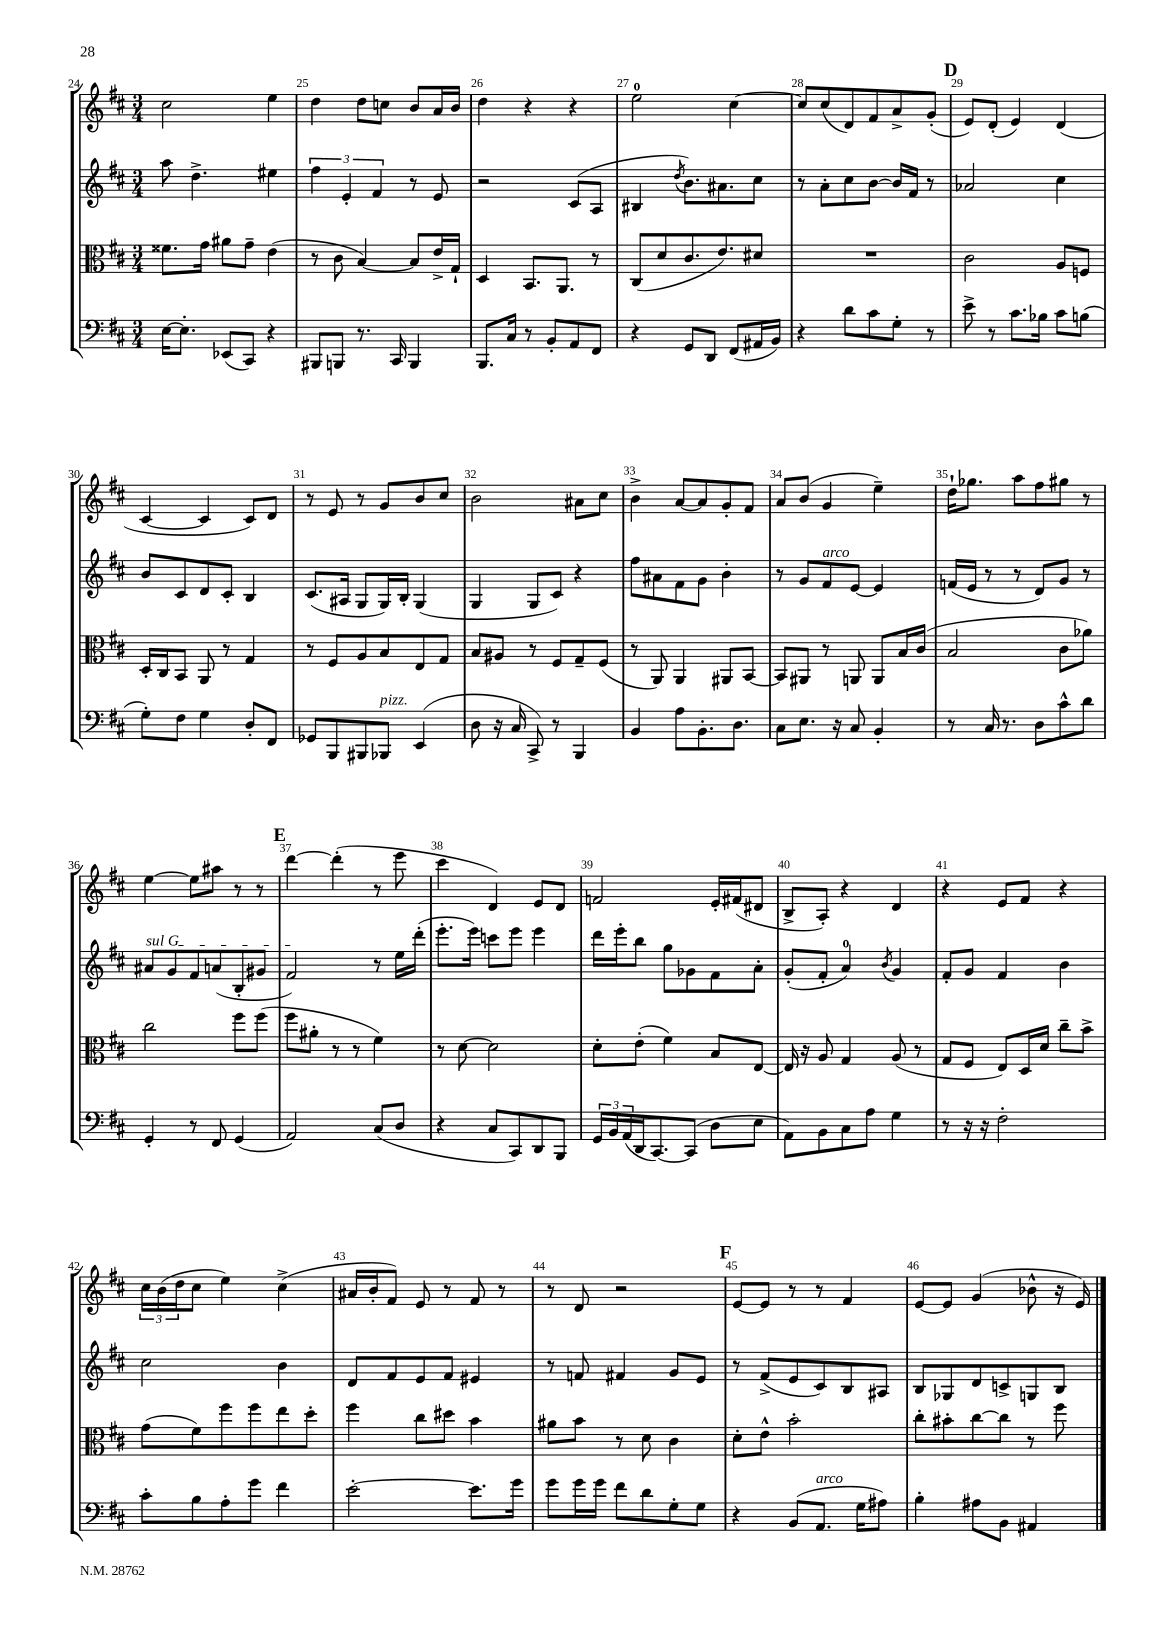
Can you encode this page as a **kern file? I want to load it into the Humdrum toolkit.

**kern	**kern	**kern	**kern
*part4	*part3	*part2	*part1
*staff4	*staff3	*staff2	*staff1
*clefF4	*clefC3	*clefG2	*clefG2
*k[f#c#]	*k[f#c#]	*k[f#c#]	*k[f#c#]
*M3/4	*M3/4	*M3/4	*M3/4
=24	=24	=24	=24
[16E\KL	8.f##X\L	8aa\	2cc#\
8.E'\J]	.	.	.
.	.	4.dd^\	.
.	16g\Jk	.	.
(8EE-X/L	8a#X\L	.	.
8CC#/J)	8g~\J	.	.
4r	(4e\	4ee#X\	4ee\
=25	=25	=25	=25
8BBB#X/L	8r	6ff#\	4dd\
8BBBn/J	8c#\	.	.
.	.	6e'/	.
8.r	[4B/)	.	8dd\L
.	.	6f#/	.
.	.	.	8ccn\J
16CC#/	.	.	.
4BBB/	8B/L]	8r	8b/L
.	16e^/L	8e/	16a/L
.	16G`/JJ	.	16b/JJ
=26	=26	=26	=26
8.BBB/L	4D/	2r	4dd\
16C#/Jk	.	.	.
8r	8.BB/L	.	4r
8BB'/L	.	.	.
.	8.AA/J	.	.
8AA/	.	(8c#/L	4r
8FF#/J	8r	8A/J	.
=27	=27	=27	=27
4r	(8C#/L	4B#X/	2ee\
.	8d/	.	.
.	.	8qdd/	.
8GG/L	8.c#/	8.b\L)	.
8DD/J	.	.	.
.	8.e/)	8.a#X\	.
(8FF#/L	.	.	[4cc#\
16AA#X/L	8d#X/J	8cc#\J	.
16BB/JJ)	.	.	.
=28	=28	=28	=28
4r	2.r	8r	8cc#/L]
.	.	8a'\L	(8cc#/
8d\L	.	8cc#\	8d/)
8c#\	.	[8b\J	8f#/
8G'\J	.	16b/LL]	8a^/
.	.	16f#/JJ	.
8r	.	8r	(8g'/J
!!LO:REH:place=s1:t=D
=29	=29	=29	=29
8e^\	2c#\	2a-X/	8e/L)
8r	.	.	(8d'/J
8.c#\L	.	.	4e/)
16B-X\Jk	.	.	.
8c#\L	8A/L	4cc#\	(4d/
(8Bn\J	8Fn/J	.	.
!!LO:LB:g=z
=30	=30	=30	=30
8G'\L)	16D'/LL	8b/L	[4c#/
.	16C#/J	.	.
8F#\J	8BB/J	8c#/	.
4G\	8AA/	8d/	4c#/]
.	8r	8c#'/J	.
8D'/L	4G/	4B/	8c#/L)
8FF#/J	.	.	8d/J
=31	=31	=31	=31
8GG-X/L	8r	(8.c#/L	8r
8BBB/	8F#/L	.	8e/
.	.	16A#X/Jk	.
8BBB#X/	8A/	8G/L	8r
!LO:TX:a:i:t=pizz.	!	!	!
8BBB-X/J	8B/	16G/L)	8g/L
.	.	16B'/JJ	.
(4EE/	8E/	(4G/	8b/
.	8G/J	.	8cc#/J
=32	=32	=32	=32
8D\	8B/L	4G/	2b\
16r	8A#X/J	.	.
16C#/	.	.	.
8CC#^/)	8r	8G/L	.
8r	8F#/L	8c#/J)	.
4BBB/	8G~/	4r	8a#X\L
.	(8F#/J	.	8cc#\J
=33	=33	=33	=33
4BB/	8r	8ff#\L	4b^\
.	8AA/)	8a#X\	.
8A\L	4AA/	8f#\	[8a/L
8.BB'\	.	8g\J	8a/]
.	8AA#X/L	4b'\	8g'/
8.D\J	.	.	.
.	[8BB/J	.	8f#/J
=34	=34	=34	=34
8C#\L	8BB/L]	8r	8a/L
8.E\J	8AA#X/J	8g/L	(8b/J
!	!	!LO:TX:a:i:t=arco	!
.	8r	8f#/	4g/
16r	.	.	.
8C#/	8AAn/	[8e/J	.
4BB'/	8AA/L	4e/]	4ee~\)
.	16B/L	.	.
.	(16c#/JJ	.	.
=35	=35	=35	=35
8r	2B/	(16fn/LL	16dd`\KL
.	.	16e/JJ	8.gg-X\J
16C#/	.	8r	.
8.r	.	.	.
.	.	8r	8aa\L
8D\L	.	8d/L)	8ff#\
8c#^^\	8c#\L	8g/J	8gg#X\J
8d\J	8a-X\J)	8r	8r
!!LO:LB:g=z
=36	=36	=36	=36
!	!	!LO:TX:a:i:t=sul G	!
4GG'/	2cc#\	8a#X/L	[4ee\
.	.	8g/	.
8r	.	8f#/	8ee\L]
8FF#/	.	(8an/	8aa#X\J
(4GG/	8ff#\L	8B'/	8r
.	(8ff#\J	8g#X/J	8r
!!LO:REH:place=s1:t=E
=37	=37	=37	=37
2AA/)	8ff#\L	2f#/)	[4ddd\
.	8a#X'\J	.	.
.	8r	.	(4ddd'\]
.	8r	.	.
(8C#/L	4f#\)	8r	8r
8D/J	.	16ee\LL	8eee\
.	.	(16ddd'\JJ	.
=38	=38	=38	=38
4r	8r	8.eee'\L	4ccc#\
.	[8d\	.	.
.	.	16eee\Jk)	.
8C#/L	2d\]	8cccn\L	4d/)
8CC#/)	.	8eee\J	.
8DD/	.	4eee\	8e/L
8BBB/J	.	.	8d/J
=39	=39	=39	=39
24GG/LL	8d'\L	16ddd\LL	2fn/
24BB/	.	.	.
.	.	16eee'\J	.
(24AA/	.	.	.
16DD/J	(8e'\J	8bb\J	.
[8.CC#/)	.	.	.
.	4f#\)	8gg\L	.
(8CC#/J]	.	8g-X\	.
8D\L	8B/L	8f#\	16e'/LL
.	.	.	(16f#X/J
8E\J	[8E/J	8a'\J	8d#X/J
=40	=40	=40	=40
8AA\L)	16E/]	(8g'/L	8B^/L
.	16r	.	.
8BB\	8A/	8f#'/J	8A'/J)
8C#\	4G/	4a/)	4r
8A\J	.	.	.
.	.	8qb/	.
4G\	(8A/	4g/	4d/
.	8r	.	.
=41	=41	=41	=41
8r	8G/L	8f#'/L	4r
16r	8F#/J	8g/J	.
16r	.	.	.
2F#'\	8E/L)	4f#/	8e/L
.	16D/L	.	8f#/J
.	16d/JJ	.	.
.	8cc#~\L	4b\	4r
.	8b^\J	.	.
!!LO:LB:g=z
=42	=42	=42	=42
8c#'\L	(8g\L	2cc#\	24cc#\LL
.	.	.	(24b\
.	.	.	24dd\J
8B\	8f#\)	.	8cc#\J
8A'\	8ff#\	.	4ee\)
8g\J	8ff#\	.	.
4f#\	8ee\	4b\	(4cc#^\
.	8dd'\J	.	.
=43	=43	=43	=43
[2e'\	4ff#\	8d/L	16a#X/LL
.	.	.	16b'/J
.	.	8f#/	8f#/J)
.	8cc#\L	8e/	8e/
.	8dd#X\J	8f#/J	8r
8.e\L]	4b\	4e#X/	8f#/
.	.	.	8r
16g\Jk	.	.	.
=44	=44	=44	=44
8g\L	8a#X\L	8r	8r
16g\L	8b\J	8fn/	8d/
16g\JJ	.	.	.
8f#\L	8r	4f#X/	2r
8d\	8d\	.	.
8G'\	4c#\	8g/L	.
8G\J	.	8e/J	.
!!LO:REH:place=s1:t=F
=45	=45	=45	=45
4r	8d'\L	8r	[8e/L
.	8e^^\J	(8f#^/L	8e/J]
(8BB/L	2b'\	8e/	8r
!LO:TX:a:i:t=arco	!	!	!
8.AA/J	.	8c#/)	8r
.	.	8B/	4f#/
16G\KL	.	.	.
8A#X\J)	.	8A#X/J	.
=46	=46	=46	=46
4B'\	8cc#'\L	8B/L	[8e/L
.	8b#X'\	8G-X/	8e/J]
8A#X\L	[8cc#\	8d/	(4g/
8BB\J	8cc#\J]	8cn^/	.
4AA#X/	8r	8Gn/	8b-X^^\
.	8ff#\	8B/J	16r
.	.	.	16e/)
==	==	==	==
*-	*-	*-	*-
